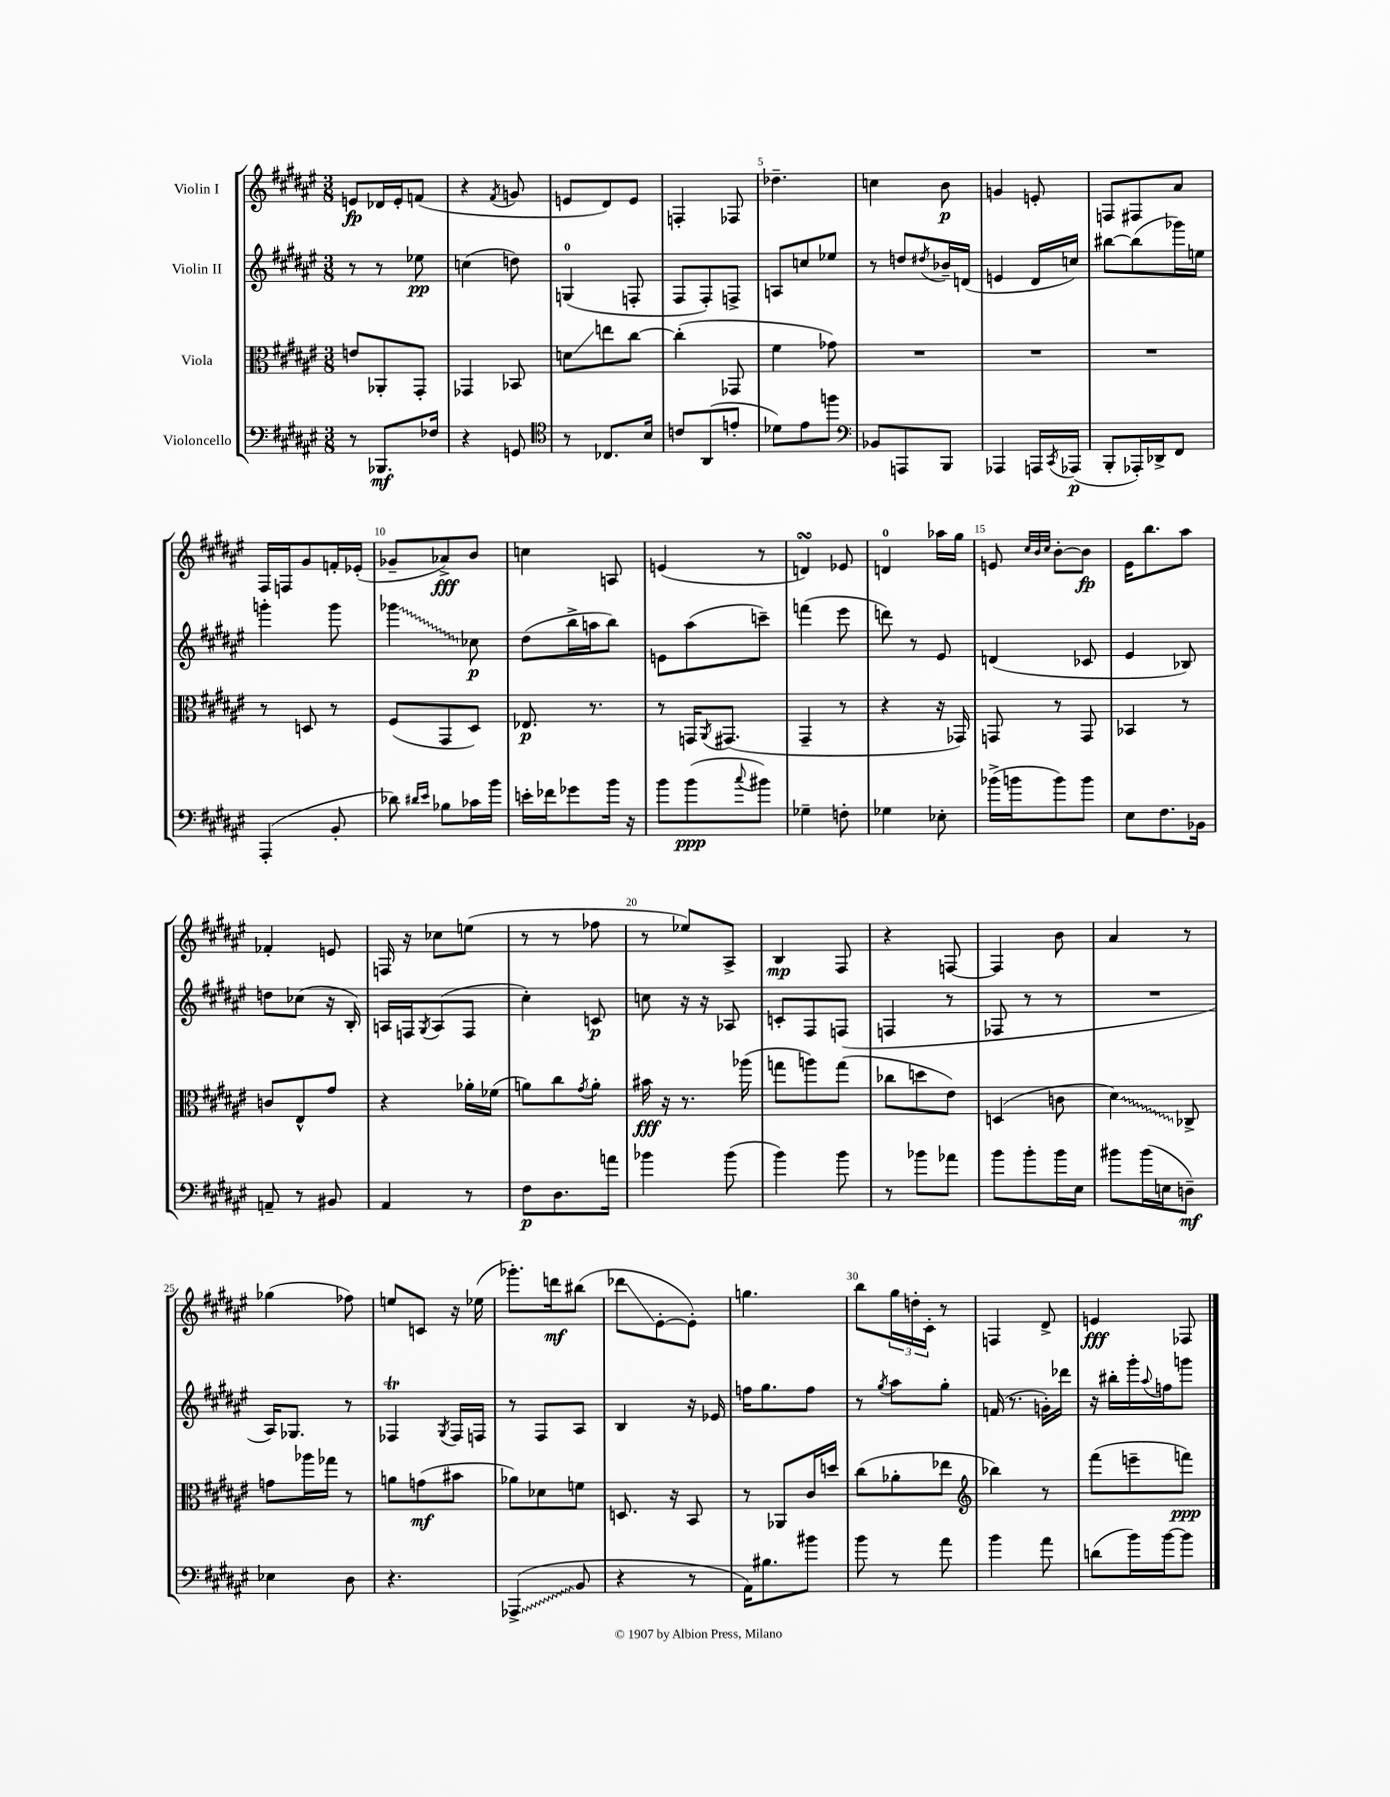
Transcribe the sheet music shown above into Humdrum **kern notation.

**kern	**kern	**kern	**kern
*staff4	*staff3	*staff2	*staff1
*clefF4	*clefC3	*clefG2	*clefG2
*k[f#c#g#d#a#e#]	*k[f#c#g#d#a#e#]	*k[f#c#g#d#a#e#]	*k[f#c#g#d#a#e#]
*M3/8	*M3/8	*M3/8	*M3/8
8r	8e/L	8r	8e/L
8.BBB-/L	8AA-'/	8r	16d-/L
.	.	.	16e'/J
.	8GG#'/J	8ee-\	(8f/J
16F-/Jk	.	.	.
=	=	=	=
4r	4GG-/	(4cc\	4r
.	.	.	8qf#/
8GG/	8BB-/	8dd\)	8g/
=	=	=	=
*clefC4	*	*	*
8r	8d\L	(4G/	8e/L
8.C-/L	8ee\	.	8d#/)
.	[8cc#\J	8F'/	8e/J
16B/Jk	.	.	.
=	=	=	=
8c/L	(4cc#'\]	8F#/L	4F'/
(8AA#/	.	8F#'/)	.
8e'/J	8GG-/	8F^/J	8F-/
=	=	=	=
8d-\L)	4f#\	8A/L	4.dd-~\
8e#\	.	8cc/	.
8ff\J	8g-\)	8ee-/J	.
=	=	=	=
*clefF4	*	*	*
8BB-/L	4.r	8r	4cc\
8AAA/	.	8dd/L	.
.	.	8qdd#/	.
8BBB/J	.	16b-~/L	8b\
.	.	(16d/JJ	.
=	=	=	=
4AAA-/	4.r	4e/	4g/
16AAA/LL	.	16d#/LL	8e'/
8qCC#/	.	.	.
(16AAA-/JJ	.	16cc/JJ)	.
=	=	=	=
8BBB'/L	4.r	[8bb#\L	8F/L
16AAA-'/L)	.	(8bb#\]	8F#/
16DD-^/J	.	.	.
8FF#/J	.	16ggg-\L)	8a#/J
.	.	16ee\JJ	.
=	=	=	=
(4AAA#'/	8r	4ggg'\	16F#/LL
.	.	.	16F/J
.	8D/	.	8g#/
8BB'/	8r	8ggg\	16f'/L
.	.	.	(16e-'/JJ
=	=	=	=
8d-\)	(8F#/L	4ggg-\	8g-~/L
16qqd#/LL	.	.	.
16qqe#/JJ	.	.	.
8B-\L	8GG#/	.	8a-^/)
16c-\L	8D#/J)	8cc-\	8b/J
16b\JJ	.	.	.
=	=	=	=
16e'\LL	8.E-/	(8dd#\L	4cc\
16f-\J	.	.	.
8g-\	.	16bb^\L	.
.	8.r	16aa\J	.
16b\Jk	.	8bb\J)	8A/
16r	.	.	.
=	=	=	=
8b\L	8r	8e\L	(4e/
(8b\	16GG/LK	(8aa#\	.
.	8qAA#/	.	.
.	(8.GG#/J	.	.
8qqcc#/	.	.	.
8b#\J)	.	8ccc~\J)	8r
=	=	=	=
4G-~\	4GG#~/	(4fff\	4d/)
8F'\	8r	8eee#\	8e-/
=	=	=	=
4G-\	4r	8ddd\)	4d/
.	.	8r	.
8E-'\	16r	8e#/	16aa-\LL
.	16GG-/)	.	16gg#\JJ
=	=	=	=
(16b-^\LL	8GG/	(4d/	8e/
16b\J	.	.	.
.	.	.	32qqcc#/LLL
.	.	.	32qqb/
.	.	.	32qqcc#/JJJ
8b\)	8r	.	[8b'\L
8b\J	8GG/	8c-/	8b\]J
=	=	=	=
8E#\L	4BB-/	4e#/	16e#\LK
.	.	.	8.bb\
8.F#\	.	.	.
.	8r	8B-/)	8aa#\J
16BB-\Jk	.	.	.
=	=	=	=
8AA~/	8c/L	8dd\L	4f-'/
8r	8E#^^/	(8cc-\J	.
8BB#/	8g#/J	16r	8e/
.	.	16B'/)	.
=	=	=	=
4AA#/	4r	16A/LL	16F/
.	.	16F/J	16r
.	.	8qG#/	.
.	.	(8A/	8cc-\L
8r	16a-'\LL	8F/J	(8ee\J
.	(16f-\JJ	.	.
=	=	=	=
8F#\L	8a\L)	4cc#'\)	8r
8.D#\	8cc#\	.	8r
.	8qg#/	.	.
.	8a'\J	8c/	8ff-\
16a\Jk	.	.	.
=	=	=	=
4b-\	16b#\	8cc\	8r
.	16r	.	.
.	8.r	16r	8ee-/L)
.	.	16r	.
(8b-\	.	8A-/	8A#^/J
.	(16aa-\	.	.
=	=	=	=
4b\)	8gg\L	8c'/L	4B/
.	8aa\)	8F#/	.
8b\	(8gg\J	(8F/J	8F#/
=	=	=	=
8r	8cc-\L	4F/	4r
8b-\L	8dd\	.	.
8a-\J	8e#\J)	8r	[8F/
=	=	=	=
8b\L	(4D/	8F-/	4F/]
8b'\	.	8r	.
16b\L	8c\	8r	8b\
16E#\JJ	.	.	.
=	=	=	=
8b#\L	4d#\)	4.r	4a#/
(16b#\L	.	.	.
16E\J	.	.	.
8D~\J)	8C-^/	.	8r
=	=	=	=
4E-\	8g\L	16A#/LK)	(4gg-\
.	.	8.G-/J	.
.	16aa-\L	.	.
.	16gg-\JJ	.	.
8D#\	8r	8r	8ff-\)
=	=	=	=
4.r	8a\L	4F-/	8ee/L
.	(8g\	.	8c/J
.	.	8qG#/	.
.	8b#\J	16F-/LL	16r
.	.	16F/JJ	(16ee-\
=	=	=	=
(4AAA-^/	8a-\L)	8r	8.ggg-'\L)
.	8d-\	8F#/L	.
.	.	.	16ddd\k
8BB/	8f\J	8A#/J	(8bb#\J
=	=	=	=
4r	8.D/	4B/	8ddd-\L
.	.	.	[8e#'\
.	16r	.	.
8r	8BB/	16r	8e#'\]J)
.	.	16e-/	.
=	=	=	=
16AA#\LK)	8r	16ff\LK	4.gg\
8.B#\	.	8.gg#\	.
.	8AA-/L	.	.
8b#\J	16c#/L	8ff\J	.
.	16dd/JJ	.	.
=	=	=	=
8b\	(8cc#\L	8r	8bb\L
.	.	8qgg#/	.
8r	8a-'\	8aa#\L	24gg#\L
.	.	.	24dd'\
.	.	.	24c#'\JJ
8a#\	8ee-\J	8gg#'\J	8r
=	=	=	=
*	*clefG2	*	*
4b\	4bb-\)	(16f/	4F/
.	.	8.r	.
8a#\	8r	16g'\LL)	8d#^/
.	.	16ddd-\JJ	.
=	=	=	=
(8d\L	(8fff#\L	16r	4e/
.	.	16bb#'\LL	.
16b\L)	8eee~\	16ggg#'\	.
.	.	8qqaa#/	.
[16b\J	.	16ff\J	.
8b\]J	8fff\J)	8ggg\J	8F-/
==	==	==	==
*-	*-	*-	*-
